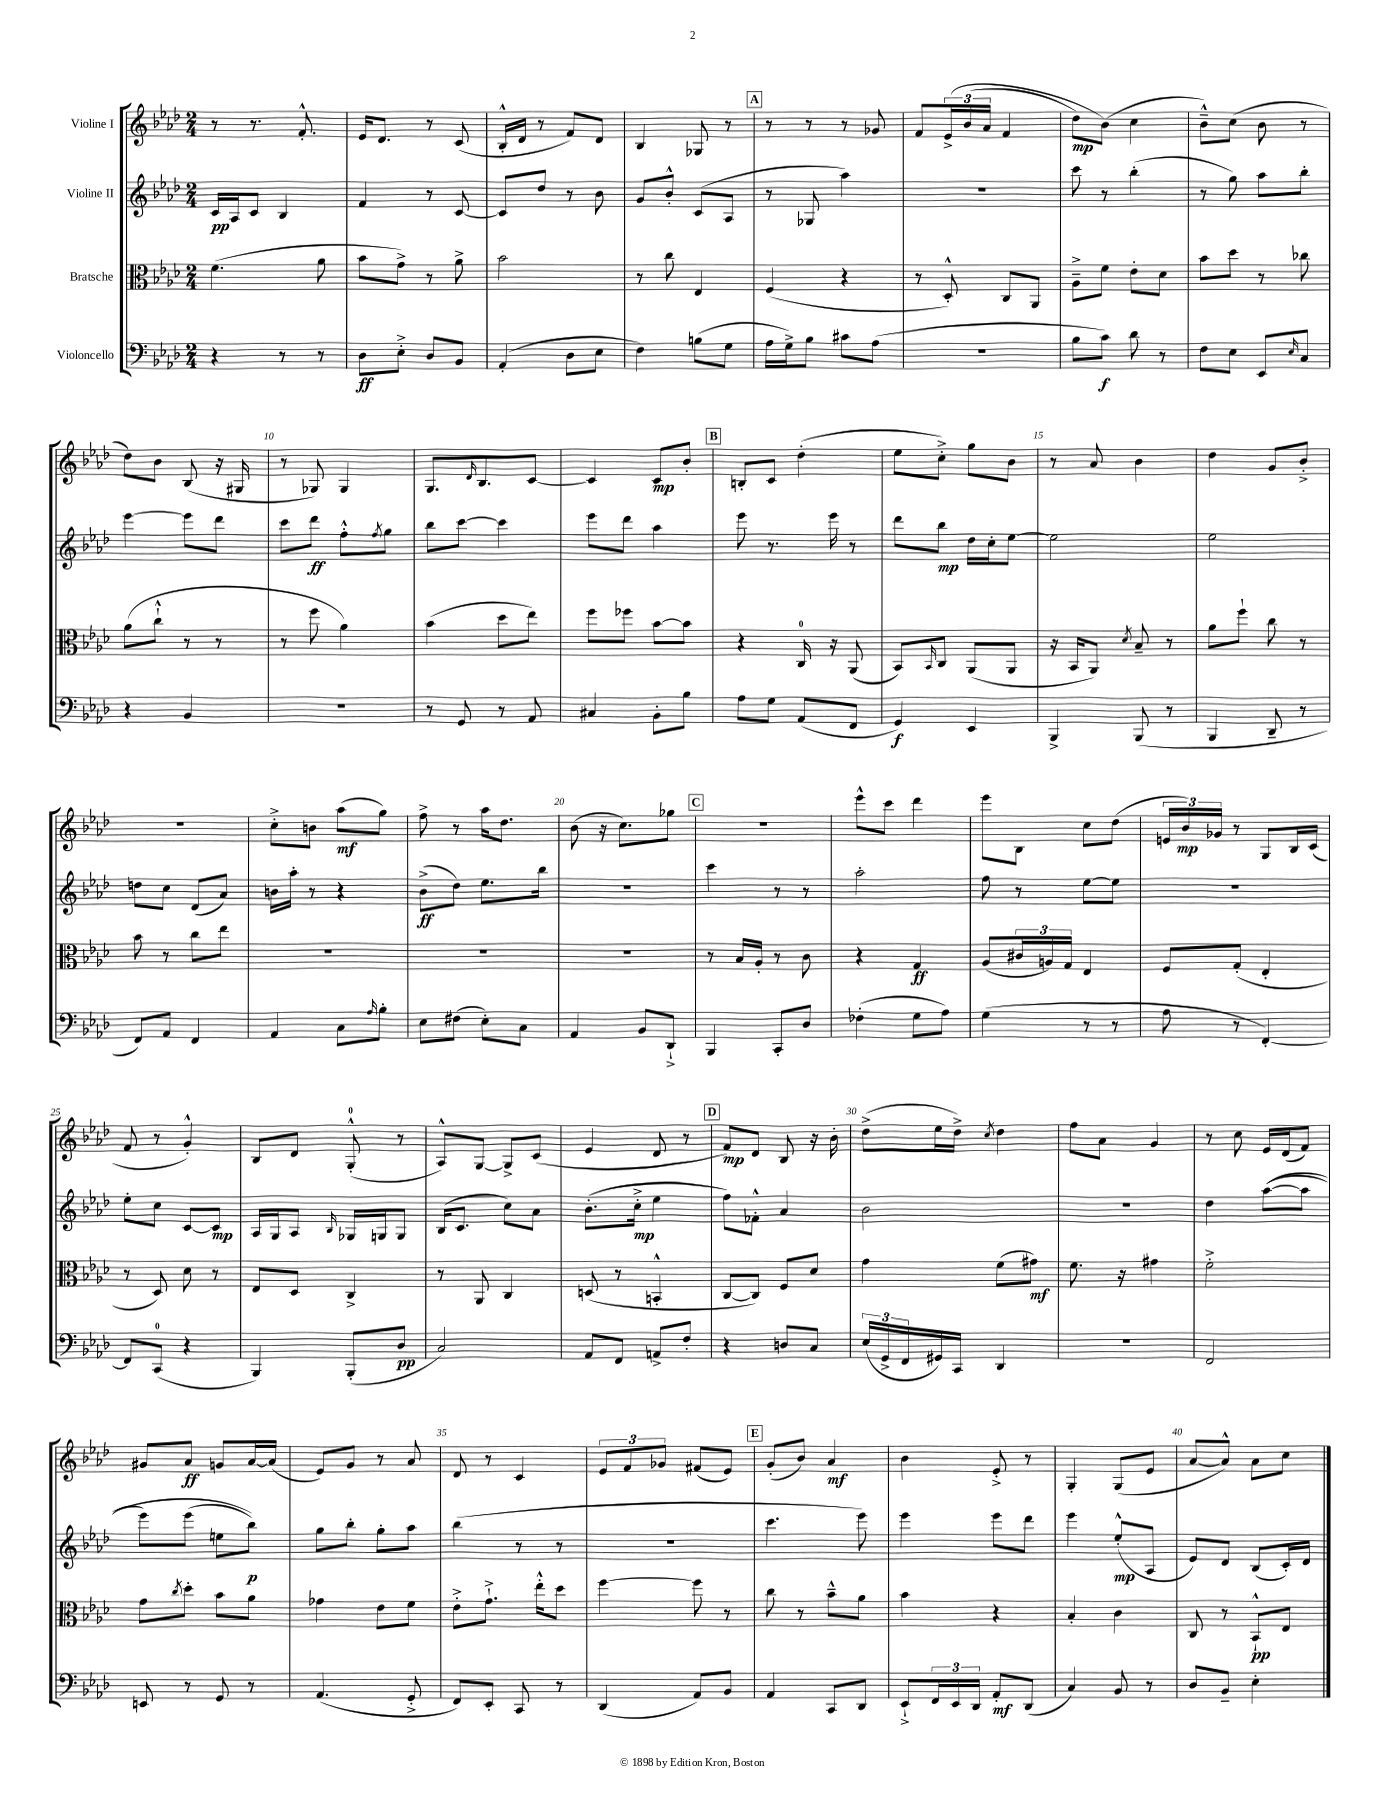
<<
\new StaffGroup <<
\new Staff = "s0" \with { instrumentName = "Violine I" } {
    \clef treble \key aes \major \numericTimeSignature \time 2/4
    r8 r8. f'8.-.-^ |
    ees'16 des'8. r8 c'8( |
    bes16-.-^ des'16 r8 f'8) des'8 |
    bes4 ges8 r8 |
    \mark \markup { \box "A" } r8 r8 r8 ges'8 |
    f'8 \tuplet 3/2 { ees'16->\( bes'16( aes'16 } f'4 |
    des''8\mp) bes'8(\) c''4 |
    bes'8---^) c''8( bes'8 r8 |
    des''8) bes'8 bes8( r16 gis16 |
    r8 ges8) ges4 |
    g8. \grace { des'16 } bes8. c'8~ |
    c'4 c'8\mp bes'8-. |
    \mark \markup { \box "B" } b8-. c'8 des''4-.( |
    ees''8 c''8-.->) g''8 bes'8 |
    r8 aes'8 bes'4 |
    des''4 g'8 bes'8-.-> |
    R2 |
    c''8-.-> b'8 aes''8\mf( g''8) |
    f''8-> r8 aes''16 des''8. |
    bes'8( r16 c''8.) ges''8 |
    \mark \markup { \box "C" } R2 |
    ees'''8-^ c'''8 des'''4 |
    ees'''8 bes8 c''8 des''8( |
    \tuplet 3/2 { e'16 bes'16\mp) ges'16 } r8 g8 bes16 c'16( |
    f'8 r8 g'4-.-^) |
    bes8 des'8 g8-0-.-^( r8 |
    aes8-^) g8~ g8-> c'8( |
    ees'4 des'8 r8 |
    \mark \markup { \box "D" } f'8\mp) des'8 bes8 r16 bes'16-. |
    des''8->( ees''16 des''16->) \acciaccatura { c''8 } des''4 |
    f''8 aes'8 g'4 |
    r8 c''8 ees'16 des'16( f'8) |
    gis'8 aes'8\ff g'8 aes'16~ aes'16( |
    ees'8) g'8 r8 aes'8 |
    des'8 r8 c'4 |
    \tuplet 3/2 { ees'8 f'8 ges'8 } fis'8( ees'8) |
    \mark \markup { \box "E" } g'8-.( bes'8) aes'4\mf |
    bes'4 ees'8-.-> r8 |
    g4-. g8( ees'8 |
    aes'8~ aes'8-^) aes'8 c''8 \bar "|." |
}
\new Staff = "s1" \with { instrumentName = "Violine II" } {
    \clef treble \key aes \major \numericTimeSignature \time 2/4
    c'16\pp aes16 c'8 bes4 |
    f'4 r8 c'8~ |
    c'8 des''8 r8 bes'8 |
    g'8 bes'8-.-^ c'8( aes8 |
    \mark \markup { \box "A" } r8 ges8 aes''4) |
    r2 |
    c'''8 r8 bes''4-.( |
    r8 g''8) aes''8 bes''8-. |
    ees'''4~ ees'''8 des'''8 |
    c'''8 des'''8\ff f''8-.-^ \acciaccatura { f''8 } g''8 |
    bes''8 c'''8~ c'''4 |
    ees'''8 des'''8 aes''4 |
    \mark \markup { \box "B" } ees'''8 r8. ees'''16 r8 |
    des'''8 bes''8\mp des''16 c''16-. ees''8~ |
    ees''2 |
    ees''2 |
    d''8 c''8 des'8( aes'8) |
    b'16 aes''16-. r8 r4 |
    bes'8->\ff( des''8) ees''8. bes''16 |
    r2 |
    \mark \markup { \box "C" } c'''4 r8 r8 |
    aes''2-. |
    f''8 r8 ees''8~ ees''8 |
    R2 |
    ees''8-. c''8 c'8~ c'8\mp |
    aes16 g16 aes8 \grace { bes16 } ges16 g16 g8 |
    bes16( c'8. c''8) aes'8 |
    bes'8.-.( c''16-.->\mp ees''4 |
    \mark \markup { \box "D" } f''8) fes'8-.-^ aes'4 |
    bes'2 |
    R2 |
    des''4 aes''8~(\( aes''8 |
    ees'''8) ees'''8( e''8 bes''8\p)\) |
    g''8 bes''8-. g''8-. aes''8 |
    bes''4( r8 r8 |
    r2 |
    \mark \markup { \box "E" } c'''4. ees'''8) |
    ees'''4 ees'''8 des'''8 |
    ees'''4 ees''8-.-^\mp( aes8 |
    ees'8) des'8 bes8( c'16-.) des'16 \bar "|." |
}
\new Staff = "s2" \with { instrumentName = "Bratsche" } {
    \clef alto \key aes \major \numericTimeSignature \time 2/4
    f'4.( aes'8 |
    bes'8 g'8->) r8 aes'8-> |
    bes'2 |
    r8 c''8 ees4 |
    \mark \markup { \box "A" } f4( r4 |
    r8 des8-.-^) c8 aes,8 |
    aes8---> f'8 ees'8-. des'8 |
    bes'8 des''8 r8 ces''8 |
    aes'8( c''8-!-^ r8 r8 |
    r8 f''8 aes'4) |
    bes'4( des''8 ees''8) |
    f''8 fes''8 bes'8~ bes'8 |
    \mark \markup { \box "B" } r4 c16-0 r16 aes,8( |
    bes,8) \grace { bes,16 } c8 aes,8( aes,8 |
    r16 bes,16 aes,8) \acciaccatura { des'8 } bes8-- r8 |
    aes'8 f''8-! c''8 r8 |
    bes'8 r8 c''8 ees''8 |
    R2 |
    R2 |
    R2 |
    \mark \markup { \box "C" } r8 bes16 aes16-. r8 c'8 |
    r4 g4\ff |
    aes8( \tuplet 3/2 { cis'16 a16) g16 } ees4 |
    f8 g8-.( ees4-. |
    r8 des8) des'8 r8 |
    ees8 des8 c4-> |
    r8 aes,8 c4 |
    d8( r8 b,4-.-^ |
    \mark \markup { \box "D" } c8~ c8) f8 des'8 |
    g'4 f'8( gis'8\mf) |
    f'8. r16 gis'4 |
    f'2-.-> |
    g'8 \acciaccatura { c''8 } des''8-. bes'8 aes'8 |
    ges'4 ees'8 f'8 |
    ees'8-.-> g'8.-!-> ees''16-.-^ des''8 |
    f''4~ f''8 r8 |
    \mark \markup { \box "E" } c''8 r8 bes'8---^ aes'8 |
    bes'4 r4 |
    bes4-. c'4 |
    c8 r8 bes,8-!-^\pp ees8 \bar "|." |
}
\new Staff = "s3" \with { instrumentName = "Violoncello" } {
    \clef bass \key aes \major \numericTimeSignature \time 2/4
    r4 r8 r8 |
    des8\ff ees8-.-> des8 bes,8 |
    aes,4-.( des8 ees8 |
    f4) b8( g8 |
    \mark \markup { \box "A" } aes16 g16->) bes8 cis'8 aes8( |
    r2 |
    bes8 c'8\f) des'8 r8 |
    f8 ees8 ees,8 \grace { ees16 } c8 |
    r4 bes,4 |
    r2 |
    r8 g,8 r8 aes,8 |
    cis4 bes,8-. bes8 |
    \mark \markup { \box "B" } aes8 g8 aes,8( f,8 |
    g,4\f) ees,4 |
    bes,,4-> bes,,8( r8 |
    bes,,4 des,8-- r8 |
    f,8) aes,8 f,4 |
    aes,4 c8 \grace { aes16 } bes8-. |
    ees8 fis8( ees8-.) c8 |
    aes,4 bes,8 des,8-!-> |
    \mark \markup { \box "C" } bes,,4 c,8-. des8 |
    fes4-.( g8 aes8) |
    g4( r8 r8 |
    aes8 r8 f,4~-.) |
    f,8 c,8-0( r4 |
    bes,,4) bes,,8-.( des8\pp |
    c2) |
    aes,8 f,8 a,8-> f8-. |
    \mark \markup { \box "D" } r4 d8 c8 |
    \tuplet 3/2 { ees16( g,16-> f,16 } gis,16) c,16 des,4 |
    R2 |
    f,2 |
    e,8 r8 g,8 r8 |
    aes,4.( g,8-.-> |
    f,8) ees,8-. c,8 r8 |
    des,4( aes,8) bes,8 |
    \mark \markup { \box "E" } aes,4 c,8 des,8 |
    ees,8-!-> \tuplet 3/2 { f,16 ees,16 des,16 } aes,8-.\mf des,8( |
    c4) bes,8 r8 |
    des8 bes,8-- ees4-. \bar "|." |
}
>>
>>
\layout { \context { \Score \override BarNumber.break-visibility = ##(#f #t #t) barNumberVisibility = #(every-nth-bar-number-visible 5) } }
